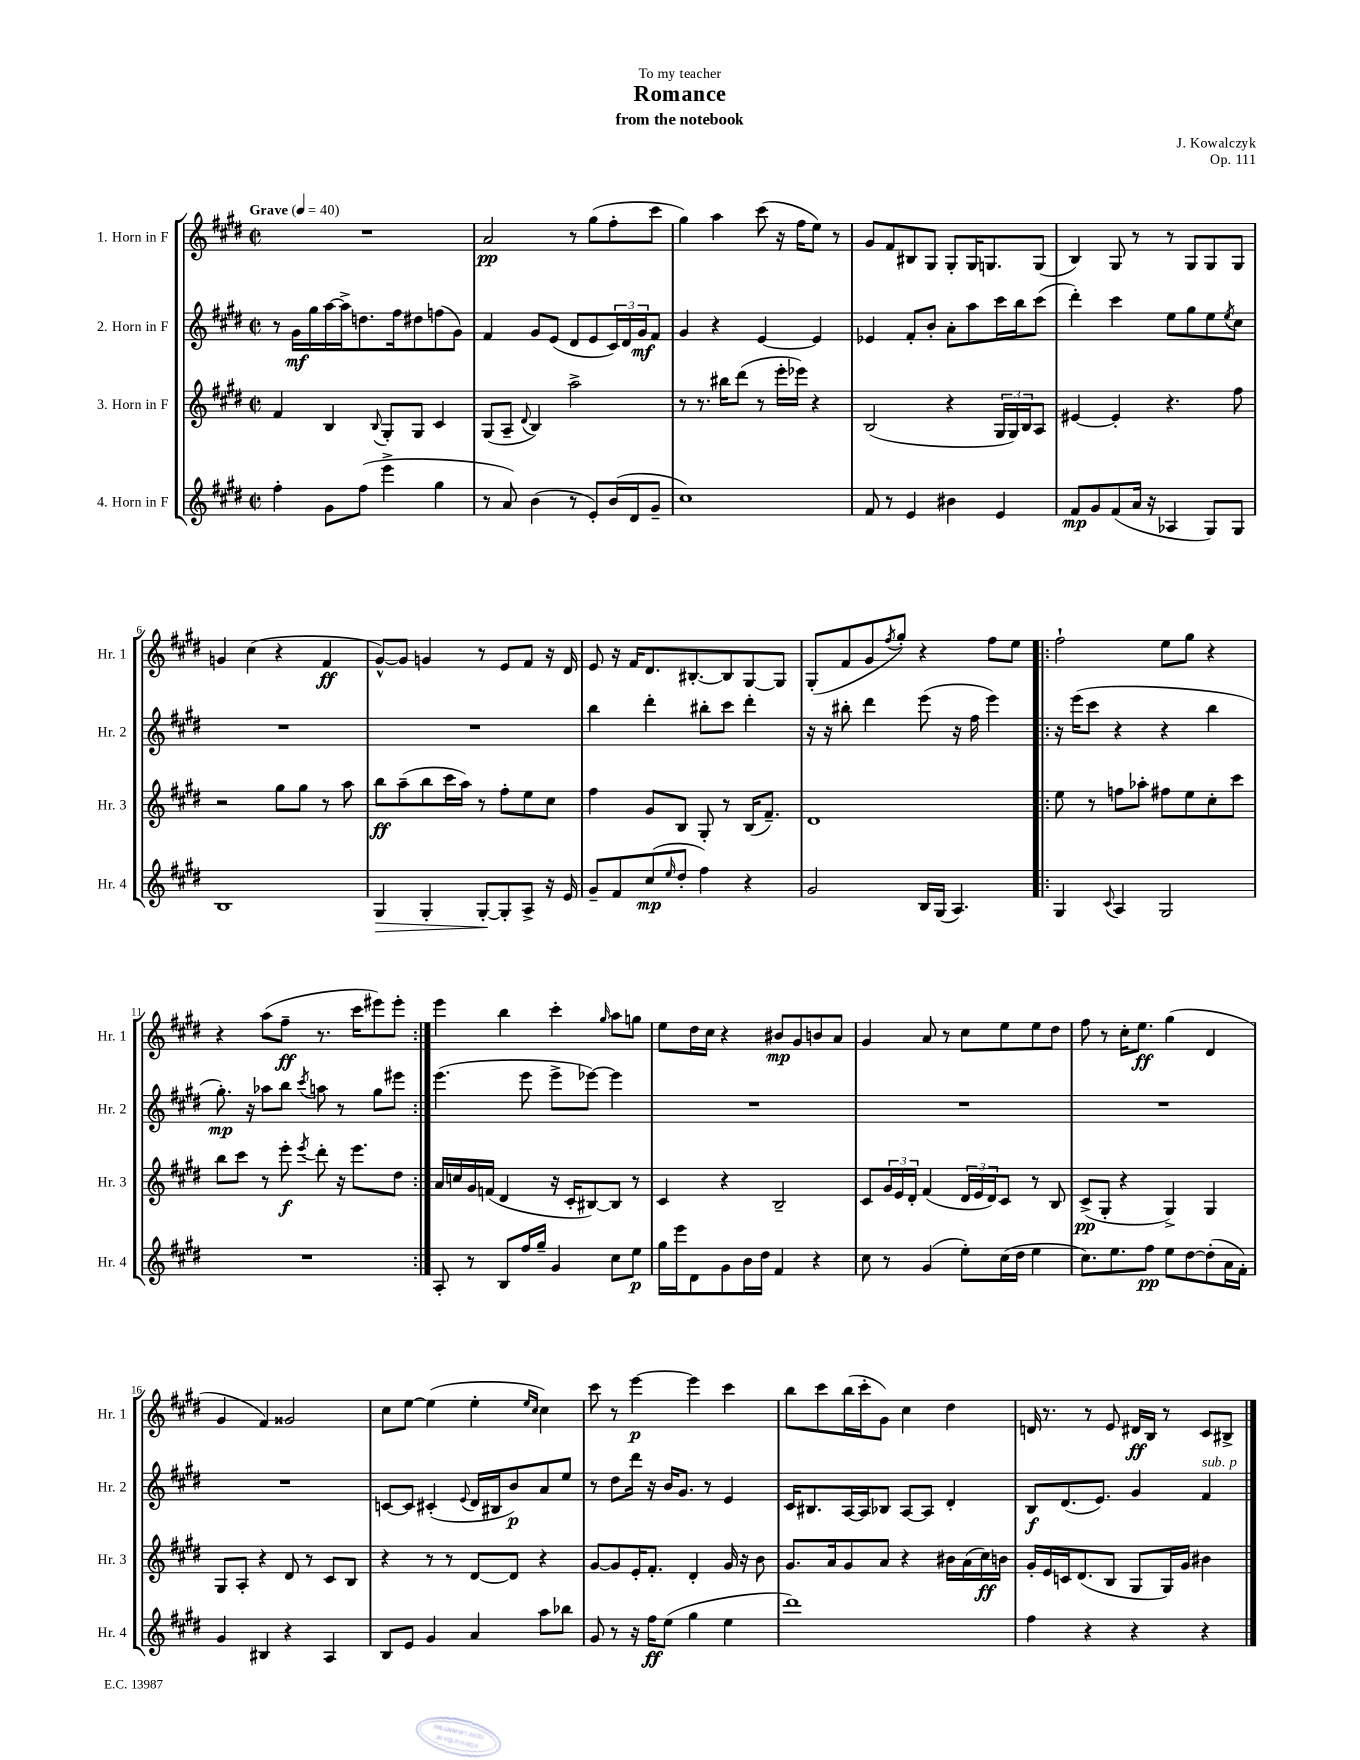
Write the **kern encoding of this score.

**kern	**dynam	**kern	**dynam	**kern	**dynam	**kern	**dynam
*part4	*part4	*part3	*part3	*part2	*part2	*part1	*part1
*staff4	*staff4	*staff3	*staff3	*staff2	*staff2	*staff1	*staff1
*I"4. Horn in F	*	*I"3. Horn in F	*	*I"2. Horn in F	*	*I"1. Horn in F	*
*I'Hr. 4	*	*I'Hr. 3	*	*I'Hr. 2	*	*I'Hr. 1	*
*clefG2	*	*clefG2	*	*clefG2	*	*clefG2	*
*k[f#c#g#d#]	*	*k[f#c#g#d#]	*	*k[f#c#g#d#]	*	*k[f#c#g#d#]	*
*M2/2	*	*M2/2	*	*M2/2	*	*M2/2	*
*met(c|)	*	*met(c|)	*	*met(c|)	*	*met(c|)	*
*MM40	*	*MM40	*	*MM40	*	*MM40	*
=1	=1	=1	=1	=1	=1	=1	=1
!	!	!	!	!	!	!LO:TX:a:B:t=Grave	!
4ff#'\	.	4f#/	.	8r	.	1r	.
.	.	.	.	16g#\LL	mf	.	.
.	.	.	.	16gg#\	.	.	.
8g#\L	.	4B/	.	[16aa\	.	.	.
.	.	.	.	16aa^\J]	.	.	.
(8ff#\J	.	.	.	8.ddn\	.	.	.
.	.	8qqB/	.	.	.	.	.
4eee^\	.	8G#'/L	.	.	.	.	.
.	.	.	.	16ff#\k	.	.	.
.	.	8G#/J	.	8dd#X\	.	.	.
4gg#\	.	4c#/	.	(8ffn\	.	.	.
.	.	.	.	8g#\J)	.	.	.
=2	=2	=2	=2	=2	=2	=2	=2
8r	.	(8G#/L	.	4f#/	.	2a/	pp
8a/)	.	8A~/J	.	.	.	.	.
.	.	8qqd#/	.	.	.	.	.
(4b\	.	4B/)	.	8g#/L	.	.	.
.	.	.	.	(8e/J	.	.	.
8r	.	2aa^\	.	8d#/L	.	8r	.
8e'/L)	.	.	.	8e/	.	(8gg#\L	.
(16b/L	.	.	.	24c#/L)	.	8ff#'\	.
.	.	.	.	24d#/	.	.	.
16d#/J	.	.	.	.	.	.	.
.	.	.	.	24g#/J	mf	.	.
8g#~/J	.	.	.	8f#/J	.	8ccc#\J	.
=3	=3	=3	=3	=3	=3	=3	=3
1cc#)	.	8r	.	4g#/	.	4gg#\)	.
.	.	8.r	.	.	.	.	.
.	.	.	.	4r	.	4aa\	.
.	.	16bb#X\KL	.	.	.	.	.
.	.	(8ddd#\J	.	.	.	.	.
.	.	8r	.	[4e/	.	(8ccc#\	.
.	.	16eee'\LL	.	.	.	16r	.
.	.	16eee-X\JJ)	.	.	.	16ff#\KL	.
.	.	4r	.	4e/]	.	8ee\J)	.
.	.	.	.	.	.	8r	.
=4	=4	=4	=4	=4	=4	=4	=4
8f#/	.	(2B/	.	4e-X/	.	8g#/L	.
8r	.	.	.	.	.	8f#/	.
4e/	.	.	.	8f#'/L	.	8B#X/	.
.	.	.	.	8b'/J	.	8G#/J	.
4b#X\	.	4r	.	8a'\L	.	8G#'/L	.
.	.	.	.	8aa\	.	16G#/K	.
.	.	.	.	.	.	8.Gn/	.
4e/	.	24G#/LL	.	16ccc#\L	.	.	.
.	.	24G#/)	.	.	.	.	.
.	.	.	.	16bb\J	.	.	.
.	.	24B/J	.	.	.	.	.
.	.	8A/J	.	(8ccc#\J	.	(8G/J	.
=5	=5	=5	=5	=5	=5	=5	=5
8f#/L	mp	[4e#X/	.	4ddd#'\)	.	4B/)	.
8g#/	.	.	.	.	.	.	.
(8f#/	.	4e#'/]	.	4ccc#\	.	8G#/	.
16a/Jk	.	.	.	.	.	8r	.
16r	.	.	.	.	.	.	.
4A-X/	.	4.r	.	8ee\L	.	8r	.
.	.	.	.	8gg#\	.	8G#/L	.
8G#/L)	.	.	.	8ee\	.	8G#/	.
.	.	.	.	8qee/	.	.	.
8G#/J	.	8ff#\	.	8cc#\J	.	8G#/J	.
!!LO:LB:g=z
=6	=6	=6	=6	=6	=6	=6	=6
1B	.	2r	.	1r	.	4gn/	.
.	.	.	.	.	.	(4cc#\	.
.	.	8gg#\L	.	.	.	4r	.
.	.	8gg#\J	.	.	.	.	.
.	.	8r	.	.	.	4f#/	ff
.	.	8aa\	.	.	.	.	.
=7	=7	=7	=7	=7	=7	=7	=7
!	!LO:HP:b	!	!	!	!	!	!
4G#/	>	8bb\L	ff	1r	.	[8g#^^/L)	.
.	.	(8aa~\	.	.	.	8g#/J]	.
4G#'/	.	8bb\	.	.	.	4gn/	.
.	.	16ccc#\L	.	.	.	.	.
.	.	16aa\JJ)	.	.	.	.	.
[8G#'/L	.	8r	.	.	.	8r	.
8G#'/]	]	8ff#'\L	.	.	.	8e/L	.
8A^/J	.	8ee\	.	.	.	8f#/J	.
16r	.	8cc#\J	.	.	.	16r	.
16e/	.	.	.	.	.	16d#/	.
=8	=8	=8	=8	=8	=8	=8	=8
8g#~/L	.	4ff#\	.	4bb\	.	8e/	.
8f#/	.	.	.	.	.	16r	.
.	.	.	.	.	.	16f#/KL	.
(8cc#/	mp	8g#/L	.	4ddd#'\	.	8.d#/	.
16qqee/	.	.	.	.	.	.	.
8dd#'/J	.	8B/J	.	.	.	.	.
.	.	.	.	.	.	[8.B#X'/	.
4ff#\)	.	8G#'/	.	8bb#X'\L	.	.	.
.	.	8r	.	8ccc#\J	.	8B#/]	.
4r	.	(16B/KL	.	4ddd#'\	.	[8G#/	.
.	.	8.f#~/J)	.	.	.	.	.
.	.	.	.	.	.	8G#/J]	.
=9	=9	=9	=9	=9	=9	=9	=9
2g#/	.	1d#	.	16r	.	(8G#'/L	.
.	.	.	.	16r	.	.	.
.	.	.	.	8bb#X'\	.	8f#/	.
.	.	.	.	4ddd#\	.	8g#/	.
.	.	.	.	.	.	8qff#/	.
.	.	.	.	.	.	8gg#'/J)	.
16B/LL	.	.	.	(8eee\	.	4r	.
(16G#/JJ	.	.	.	.	.	.	.
4.A/)	.	.	.	16r	.	.	.
.	.	.	.	16ff#\	.	.	.
.	.	.	.	4eee\)	.	8ff#\L	.
.	.	.	.	.	.	8ee\J	.
=10!|:	=10!|:	=10!|:	=10!|:	=10!|:	=10!|:	=10!|:	=10!|:
4G#/	.	8ee\	.	16r	.	2ff#`\	.
.	.	.	.	(16eee\KL	.	.	.
.	.	8r	.	8ccc#\J	.	.	.
8qqc#/	.	.	.	.	.	.	.
4A/	.	8ffn\L	.	4r	.	.	.
.	.	8aa-X'\J	.	.	.	.	.
2G#/	.	8ff#X\L	.	4r	.	8ee\L	.
.	.	8ee\	.	.	.	8gg#\J	.
.	.	8cc#'\	.	4bb\	.	4r	.
.	.	8ccc#\J	.	.	.	.	.
!!LO:LB:g=z
=11	=11	=11	=11	=11	=11	=11	=11
1r	.	8bb\L	.	8.gg#'\)	mp	4r	.
.	.	8ccc#\J	.	.	.	.	.
.	.	.	.	16r	.	.	.
.	.	8r	.	8aa-X\L	.	(8aa\L	.
.	.	8eee'\	f	8bb\J	.	8ff#~\J	ff
.	.	8qeee/	.	8qccc#/	.	.	.
.	.	8ddd#'\	.	8aan\	.	8.r	.
.	.	16r	.	8r	.	.	.
.	.	8.eee\L	.	.	.	16ccc#\KL	.
.	.	.	.	8gg#\L	.	8eee#X\)	.
.	.	8dd#\J	.	8eee#X\J	.	8eee#'\J	.
=12:|!	=12:|!	=12:|!	=12:|!	=12:|!	=12:|!	=12:|!	=12:|!
8A'/	.	16a/LL	.	(4.eee\	.	4eee\	.
.	.	16ccn/	.	.	.	.	.
8r	.	16g#/	.	.	.	.	.
.	.	(16fn/JJ	.	.	.	.	.
8B/L	.	4d#/	.	.	.	4bb\	.
16ff#/L	.	.	.	8eee\	.	.	.
16gg#~/JJ	.	.	.	.	.	.	.
4g#/	.	16r	.	8eee^\L	.	4ccc#'\	.
.	.	16c#'/KL	.	.	.	.	.
.	.	[8B#X/)	.	[8eee-X\J)	.	.	.
.	.	.	.	.	.	16qqgg#/	.
8cc#\L	.	8B#/J]	.	4eee-\]	.	8aa\L	.
8ee\J	p	8r	.	.	.	8ggn\J	.
=13	=13	=13	=13	=13	=13	=13	=13
16gg#\LL	.	4c#/	.	1r	.	8ee\L	.
16eee\J	.	.	.	.	.	.	.
8d#\	.	.	.	.	.	16dd#\L	.
.	.	.	.	.	.	16cc#\JJ	.
8g#\	.	4r	.	.	.	4r	.
16b\L	.	.	.	.	.	.	.
16dd#\JJ	.	.	.	.	.	.	.
4f#/	.	2B~/	.	.	.	8b#X/L	mp
.	.	.	.	.	.	8g#/	.
4r	.	.	.	.	.	8bn/	.
.	.	.	.	.	.	8a/J	.
=14	=14	=14	=14	=14	=14	=14	=14
8cc#\	.	8c#/L	.	1r	.	4g#/	.
8r	.	24g#/L	.	.	.	.	.
.	.	24e/	.	.	.	.	.
.	.	24d#'/JJ	.	.	.	.	.
(4g#/	.	(4f#/	.	.	.	8a/	.
.	.	.	.	.	.	8r	.
8ee'\L)	.	24d#/LL	.	.	.	8cc#\L	.
.	.	24e/	.	.	.	.	.
.	.	24d#/J)	.	.	.	.	.
(16cc#\L	.	8c#/J	.	.	.	8ee\	.
16dd#\JJ	.	.	.	.	.	.	.
4ee\	.	8r	.	.	.	8ee\	.
.	.	8B/	.	.	.	8dd#\J	.
=15	=15	=15	=15	=15	=15	=15	=15
8.cc#\L)	.	(8c#^/L	pp	1r	.	8ff#\	.
.	.	8G#'/J	.	.	.	8r	.
8.ee\	.	.	.	.	.	.	.
.	.	4r	.	.	.	16cc#'\KL	.
.	.	.	.	.	.	8.ee\J	ff
8ff#\J	pp	.	.	.	.	.	.
8ee\L	.	4G#^/)	.	.	.	(4gg#\	.
[8dd#\	.	.	.	.	.	.	.
(8dd#'\]	.	4G#/	.	.	.	4d#/	.
16a\L	.	.	.	.	.	.	.
16f#'\JJ)	.	.	.	.	.	.	.
!!LO:LB:g=z
=16	=16	=16	=16	=16	=16	=16	=16
4g#/	.	8G#/L	.	1r	.	4g#/	.
.	.	8A'/J	.	.	.	.	.
4B#X/	.	4r	.	.	.	4f#/)	.
4r	.	8d#/	.	.	.	2g##X/	.
.	.	8r	.	.	.	.	.
4A/	.	8c#/L	.	.	.	.	.
.	.	8B/J	.	.	.	.	.
=17	=17	=17	=17	=17	=17	=17	=17
8B/L	.	4r	.	[8cn/L	.	8cc#\L	.
8e/J	.	.	.	8c/J]	.	[8ee\J	.
4g#/	.	8r	.	(4c#X'/	.	(4ee\]	.
.	.	8r	.	.	.	.	.
.	.	.	.	8qqe/	.	.	.
4a/	.	[8d#/L	.	16d#/LL	.	4ee'\	.
.	.	.	.	16B#X/J	.	.	.
.	.	8d#/J]	.	8b/)	p	.	.
.	.	.	.	.	.	16qqee/LL	.
.	.	.	.	.	.	16qqcc#/JJ	.
8aa\L	.	4r	.	8a/	.	4cc#\)	.
8bb-X\J	.	.	.	8ee/J	.	.	.
=18	=18	=18	=18	=18	=18	=18	=18
8g#/	.	[8g#/L	.	8r	.	8ccc#\	.
8r	.	8g#/]	.	8dd#\L	.	8r	.
16r	.	16e'/K	.	16ddd#\Jk	.	[4eee\	p
16ff#\KL	ff	8.f#'/J	.	16r	.	.	.
(8ee\J	.	.	.	16b/KL	.	.	.
.	.	.	.	8.g#/J	.	.	.
4gg#\	.	4d#'/	.	.	.	4eee\]	.
.	.	.	.	8r	.	.	.
4ee\	.	16g#/	.	4e/	.	4ccc#\	.
.	.	16r	.	.	.	.	.
.	.	8b\	.	.	.	.	.
=19	=19	=19	=19	=19	=19	=19	=19
1ddd#)	.	8.g#/L	.	16c#/KL	.	8bb\L	.
.	.	.	.	8.B#X/	.	.	.
.	.	.	.	.	.	8ccc#\	.
.	.	16a/k	.	.	.	.	.
.	.	8g#/	.	[16A/L	.	(16bb\L	.
.	.	.	.	16A/J]	.	16ccc#'\J	.
.	.	8a/J	.	8B-X/J	.	8g#\J)	.
.	.	4r	.	[8A/L	.	4cc#\	.
.	.	.	.	8A/J]	.	.	.
.	.	16b#X\LL	.	4d#'/	.	4dd#\	.
.	.	(16a\	.	.	.	.	.
.	.	16cc#\)	ff	.	.	.	.
.	.	16bn\JJ	.	.	.	.	.
=20	=20	=20	=20	=20	=20	=20	=20
4ff#\	.	16g#'/LL	.	8B/L	f	16dn/	.
.	.	16e/	.	.	.	8.r	.
.	.	16cn/J	.	(8.d#/	.	.	.
.	.	(8.d#/	.	.	.	.	.
4r	.	.	.	.	.	8r	.
.	.	.	.	8.e/J)	.	.	.
.	.	8B/J	.	.	.	8e/	.
4r	.	8G#/L	.	4g#/	.	16d#X/LL	ff
.	.	.	.	.	.	16B/JJ	.
.	.	16G#/L)	.	.	.	8r	.
.	.	16g#/JJ	.	.	.	.	.
!	!	!	!	!LO:TX:a:i:t=sub. p	!	!	!
4r	.	4b#X\	.	4f#/	.	8c#/L	.
.	.	.	.	.	.	8B#X^/J	.
==	==	==	==	==	==	==	==
*-	*-	*-	*-	*-	*-	*-	*-
